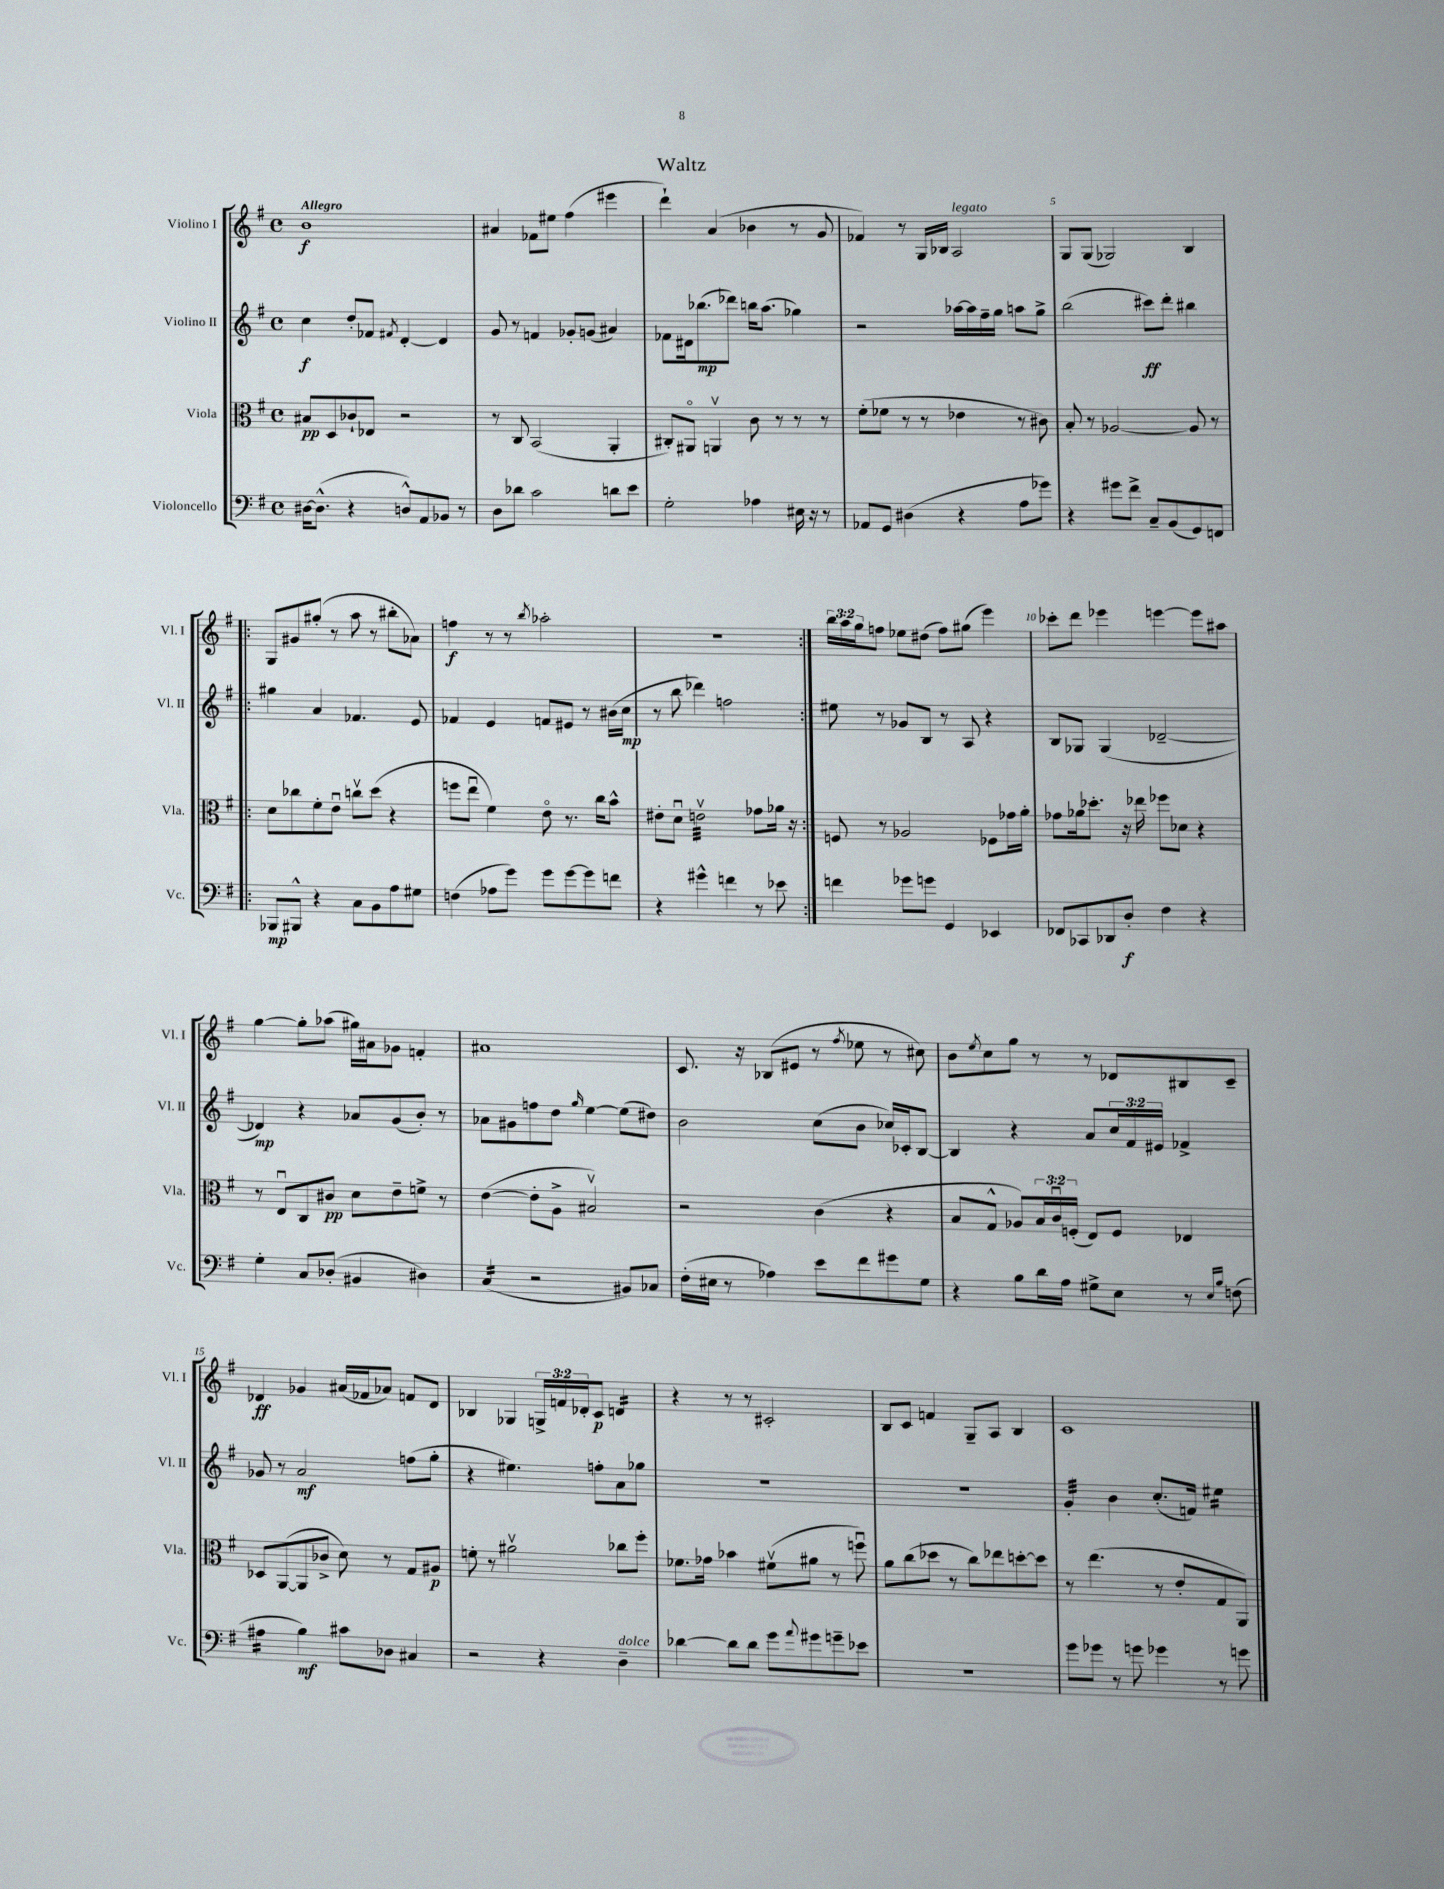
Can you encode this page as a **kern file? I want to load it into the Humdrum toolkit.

**kern	**kern	**kern	**kern
*staff4	*staff3	*staff2	*staff1
*clefF4	*clefC3	*clefG2	*clefG2
*k[f#]	*k[f#]	*k[f#]	*k[f#]
*M4/4	*M4/4	*M4/4	*M4/4
*met(c)	*met(c)	*met(c)	*met(c)
[16D#	8B#	4cc	1b
(8.D#^^]	.	.	.
.	8D	.	.
4r	8c-`	8dd'	.
.	8E-	8f-	.
.	.	8qf#	.
8D^^)	2r	[4d'	.
8AA	.	.	.
8BB-	.	4d]	.
8r	.	.	.
=	=	=	=
8D	8r	8g	4a#
8d-	8C	8r	.
2c	(2BB	4f	8f-
.	.	.	8ee#
.	.	8g-'	(4ff#
.	.	(8g	.
8d	4AA'	4a#)	4eee#
8e	.	.	.
=	=	=	=
2G'	8C#')	8f-	4ddd`)
.	8AA#o	16d#	.
.	.	(8.bb-	.
.	4AAv	.	(4a
.	.	8ddd-)	.
4A-	8c	16bb	4b-
.	.	(8.aa	.
.	8r	.	.
16E#	8r	4gg-)	8r
16r	.	.	.
8r	8r	.	8g
=	=	=	=
8AA-	(8f#'	2r	4f-)
8GG	8f-	.	.
(4D#	8r	.	8r
.	8r	.	16G
.	.	.	16B-
4r	4e-	[16aa-	2A
.	.	16aa-]	.
.	.	16ff#~	.
.	.	16gg	.
8A	8r	8aa	.
8g-)	8c#)	8gg^	.
=	=	=	=
4r	8B'	(2bb	8G
.	8r	.	(8G
8g#	[2A-	.	2G-)
8f#^	.	.	.
8C~	.	8ccc#)	.
(8BB	.	8ddd'	.
8GG)	8A-]	4bb#	4B
8FF	8r	.	.
=!|:	=!|:	=!|:	=!|:
8BBB-	8d	4gg#	8G
8BBB#^^	8cc-	.	8g#
4r	8f#'	4a	(8gg#'
.	8eu	.	8r
8C	8ccv	4.f-	8aa
8BB	(8dd	.	8r
8A	4r	.	8bb#'
8G#	.	8e	8a-)
=	=	=	=
(4F	8ff	4f-	4ff
.	8eeu	.	.
8A-	4f#)	4e	8r
8g)	.	.	8r
.	.	.	8qbb
8g	8eo	8f	2aa-'
[8g	8.r	8e#	.
8g]	.	8r	.
.	16cc	.	.
8f	8b^^	(16b#	.
.	.	16cc	.
=	=	=	=
4r	8e#'	8r	1r
.	8du	8bb	.
4g#^^	2ev	4ddd-)	.
4f	.	2ff	.
8r	8g-	.	.
8e-	16a-	.	.
.	16r	.	.
=:|!	=:|!	=:|!	=:|!
4f	8F	8ee#	24bb
.	.	.	24aa
.	.	.	24gg
.	8r	8r	8ff
8g-	2A-	8g-	8ee-
8g	.	8B	(8dd#
4GG	.	8r	8ff)
.	.	8A	(8gg#
4EE-	8F-	4r	4eee)
.	16g-	.	.
.	16a'	.	.
=	=	=	=
8FF-	8g-	8B	8ccc-'
8CC-	16a-	8G-	8ddd
.	8.dd-'	.	.
8DD-	.	(4G-	4eee-
8D'	16r	.	.
.	16ee-	.	.
4F#	8ff-	[2d-~	[4eee
.	8d-	.	.
4r	4r	.	8eee]
.	.	.	8aa#
=	=	=	=
4G'	8r	4d-])	[4gg
.	8Eu	.	.
8C	8C	4r	8gg']
(8D-'	8c#	.	(8aa-
4BB#	8d	8a-	16gg#)
.	.	.	16a#
.	8e~	(8g	8g-
4D#)	8f^	8b')	4f'
.	8r	8r	.
=	=	=	=
(4C	([4e	8a-	1a#
.	.	8g#	.
2r	8e']	8ff	.
.	8A^	8dd	.
.	.	16qqgg	.
.	2B#v)	[4ee	.
8BB#)	.	(8ee]	.
8C-	.	8dd#)	.
=	=	=	=
(16F#'	2r	2b	8.c
16E#	.	.	.
8r	.	.	.
.	.	.	16r
4A-)	.	.	(8B-
.	.	.	8e#
8e	(4c	(8cc	8r
.	.	.	8qff#
8f#	.	8b	8ee-
8g#	4r	16cc-)	8r
.	.	16c-'	.
8G	.	[8B	8cc#)
=	=	=	=
4r	8B	4B]	8b
.	.	.	8qee
.	8G^^	.	8cc
8B	8A-)	4r	8gg
16d	24B	.	8r
.	24cu	.	.
16A	.	.	.
.	(24F'	.	.
8G#^	8E)	8a	8r
8E	8F	24cc	8d-
.	.	24f#	.
.	.	24e#	.
8r	4E-	4f-^	8B#
16qqE	.	.	.
16qqB	.	.	.
(8F	.	.	8c~
=	=	=	=
4A#	8D-	8g-	4d-
.	([8AA	8r	.
4B)	8AA]	2a	4g-
.	8c-^	.	.
8c#	8d)	.	(16a#
.	.	.	16f-
8D-	8r	.	8a-)
4C#	8G	(8ff	8f
.	8A#	8gg'	8d-
=	=	=	=
2r	8f'	4r	4B-
.	8r	.	.
.	2a#v	4.ee#)	4G-
4r	.	.	24G^
.	.	.	24f
.	.	.	24d-'
.	.	8ff'	8c
4D~	8cc-	8a	4d
.	8ff#'	8gg-	.
=	=	=	=
[4d-	8.f-	1r	4r
.	16g-	.	.
8d-]	4b-	.	8r
8d-	.	.	8r
8g	(8f#v	.	2c#'
8qqa	.	.	.
8g#	8a#	.	.
8g~	8r	.	.
8e-	8ffu)	.	.
=	=	=	=
1r	8a	1r	8B
.	(8cc	.	8c
.	8dd-	.	4f
.	8r	.	.
.	8cc)	.	8G~
.	8ee-	.	8A
.	[8dd'	.	4B
.	8dd]	.	.
=	=	=	=
8g	8r	4g'	1c
8g-	(4.ee	.	.
8r	.	4b	.
8g	.	.	.
4g-	8r	(8.cc'	.
.	8e'	.	.
.	.	16f)	.
8r	8G	4ee#	.
8g	8AA)	.	.
==	==	==	==
*-	*-	*-	*-
